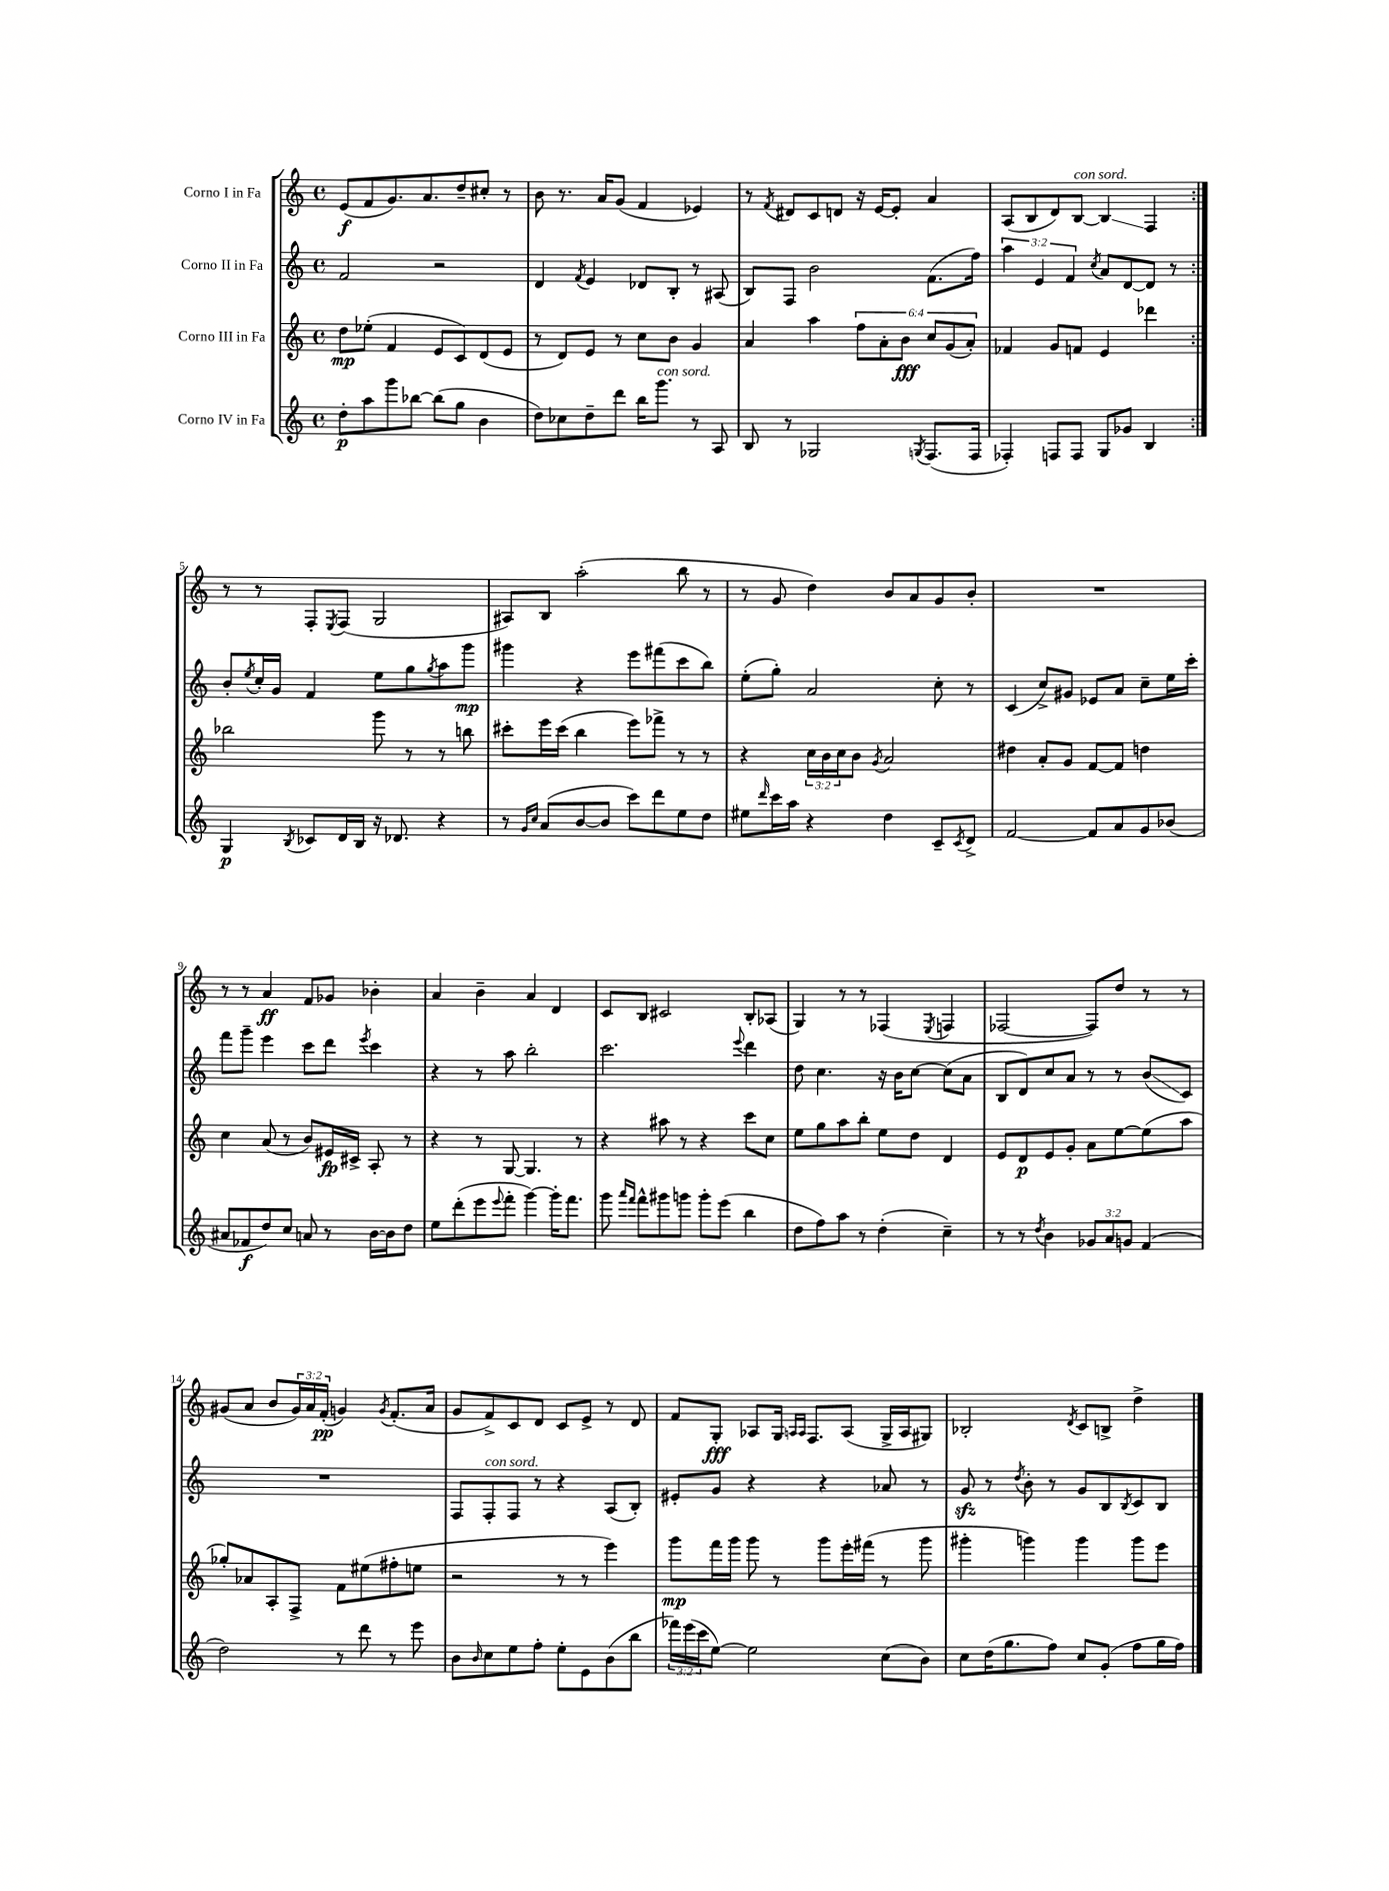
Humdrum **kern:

**kern	**kern	**kern	**kern
*staff4	*staff3	*staff2	*staff1
*clefG2	*clefG2	*clefG2	*clefG2
*k[]	*k[]	*k[]	*k[]
*M4/4	*M4/4	*M4/4	*M4/4
*met(c)	*met(c)	*met(c)	*met(c)
8dd'\L	8dd\L	2f/	(8e/L
8aa\	(8ee-'\J	.	8f/
8ggg\	4f/	.	8.g/)
[8bb-\J	.	.	.
.	.	.	8.a/
(8bb-\]L	8e/L	2r	.
8gg\J	8c/)	.	8dd~/
4b\	(8d/	.	8cc#'/J
.	8e/J	.	8r
=	=	=	=
8dd\L)	8r	4d/	8b\
8cc-\	8d/L)	.	8.r
.	.	8qf/	.
8dd~\	8e/J	4e/	.
.	.	.	16a/LK
8ddd\J	8r	.	(8g/J
16bb\LK	8cc\L	8d-/L	4f/
8.ggg\J	.	.	.
.	8b\J	8B'/J	.
8r	4g/	8r	4e-/)
8A/	.	(8A#/	.
=	=	=	=
8B/	4a/	8B/L)	8r
.	.	.	8qf/
8r	.	8F/J	8d#/L
2G-/	4aa\	2b\	8c/
.	.	.	8d/J
.	12ff\L	.	16r
.	.	.	[16e/LK
.	12a'\	.	.
.	.	.	8e'/]J
.	12b\J	.	.
8qG/	.	.	.
(8.F/L	12cc/L	(8.f\L	4a/
.	(12g/	.	.
.	12a'/J)	.	.
16F/Jk	.	16ff\Jk)	.
=	=	=	=
4F-'/)	4f-/	6aa\	(8A/L
.	.	.	8B/
.	.	6e/	.
8F/L	8g/L	.	8d/)
.	.	6f/	.
8F/J	8f/J	.	[8B/J
.	.	8qcc/	.
8G/L	4e/	8a/L	4B/]
8g-/J	.	[8d/	.
4B/	4ddd-\	8d/]J	4F/
.	.	8r	.
=:|!	=:|!	=:|!	=:|!
4G/	2bb-\	8b'/L	8r
.	.	8qee/	.
.	.	16cc'/L	8r
.	.	16g/JJ	.
8qB/	.	.	.
8c-/L	.	4f/	8F'/L
.	.	.	8qE/
16d/L	.	.	(8F/J
16B/JJ	.	.	.
16r	8ggg\	8ee\L	2G/
8.d-/	.	.	.
.	8r	8gg\	.
.	.	8qgg/	.
4r	8r	8aa\	.
.	8bb\	8ggg\J	.
=	=	=	=
8r	8ccc#'\L	4ggg#\	8A#/L)
16qqg/LL	.	.	.
16qqcc/JJ	.	.	.
(8a/L	16eee\L	.	8B/J
.	(16ccc#\JJ	.	.
[8b/	4bb\	4r	(2aa'\
8b/]J	.	.	.
8ccc\L)	8eee\L)	8eee\L	.
8ddd\	8fff-^\J	(8fff#\	.
8ee\	8r	8ccc\	8bb\
8dd\J	8r	8bb\J)	8r
=	=	=	=
8ee#\L	4r	(8ee'\L	8r
16qqddd/	.	.	.
16ccc\L	.	8gg'\J)	8g/
16aa\JJ	.	.	.
4r	24cc\LL	2a/	4dd\)
.	24b\	.	.
.	24cc\J	.	.
.	8b\J	.	.
.	8qg/	.	.
4dd\	2a/	.	8b/L
.	.	.	8a/
8c~/L	.	8cc'\	8g/
8qc/	.	.	.
8d^/J	.	8r	8b'/J
=	=	=	=
[2f/	4dd#\	(4c/	1r
.	8a'/L	8cc^/L)	.
.	8g/J	8g#/J	.
8f/]L	[8f/L	8e-/L	.
8a/	8f/]J	8a/J	.
8g/	4dd\	8cc~\L	.
(8b-/J	.	16ee\L	.
.	.	16ccc'\JJ	.
=	=	=	=
8a#/L	4cc\	8fff\L	8r
8f-/	.	8ggg~\J	8r
8dd/)	(8a/	4eee\	4a/
8cc/J	8r	.	.
8a/	8b/L)	8ccc\L	8f/L
8r	16e#/L	8ddd\J	8g-/J
.	16c#^/JJ	.	.
.	.	8qeee/	.
[16b\LL	8A'/	4ccc\	4b-'\
16b\]J	.	.	.
8dd\J	8r	.	.
=	=	=	=
8ee\L	4r	4r	4a/
(8ddd'\	.	.	.
8eee\	8r	8r	4b~\
8qqeee/	.	.	.
8fff'\J	[8G/	8aa\	.
[4ggg\)	4.G/]	2bb'\	4a/
16ggg'\]LK	.	.	4d/
8.fff\J	.	.	.
.	8r	.	.
=	=	=	=
8ggg\	4r	2.ccc\	8c/L
16qqaaa/LL	.	.	.
16qqfff/JJ	.	.	.
8fff^^\L	.	.	8B/J
8ggg#\	8aa#\	.	2c#/
8ggg\J	8r	.	.
8ggg'\L	4r	.	.
(8eee\J	.	.	.
.	.	8qqeee/	.
4bb\	8ccc\L	4ddd\	8B'/L
.	8cc\J	.	(8A-/J
=	=	=	=
8dd\L	8ee\L	8dd\	4G/)
8ff\)	8gg\	4.cc\	.
8aa\J	8aa\	.	8r
8r	8bb'\J	.	8r
(4dd'\	8ee\L	16r	(4F-/
.	.	16b\LK	.
.	8dd\J	[8cc\J	.
.	.	.	8qE/
4cc~\)	4d/	(8cc\]L	4F/
.	.	8a\J	.
=	=	=	=
8r	8e/L	8B/L	[2F-/
8r	8d/	8d/)	.
8qdd/	.	.	.
4b\	8e/	8cc/	.
.	8g'/J	8a/J	.
12g-/L	8a\L	8r	8F-/]L)
12a/	.	.	.
.	[8ee\	8r	8dd/J
12g/J	.	.	.
(4f/	(8ee\]	(8b/L	8r
.	8aa\J	8c/J)	8r
=	=	=	=
2dd\)	8gg-'/L)	1r	(8g#/L
.	8a-/	.	8a/J
.	8A'/	.	8b/L
.	8F^/J	.	24g#/L)
.	.	.	24a/
.	.	.	(24f'/JJ
8r	8f\L	.	4g/)
8ddd\	(8ee#\	.	.
.	.	.	8qg/
8r	8ff#'\	.	(8.f'/L
8eee\	8ee\J	.	.
.	.	.	16a/Jk
=	=	=	=
8b\L	2r	8F/L	8g/L
16qqb/	.	.	.
8cc\	.	8F'/	8f^/)
8ee\	.	8F/J	8c/
8ff'\J	.	8r	8d/J
8ee'\L	8r	4r	8c/L
8e\	8r	.	8e^/J
(8b\	4eee\)	(8A/L	8r
8bb\J	.	8B'/J)	8d/
=	=	=	=
24fff-\LL)	8ggg\L	8e#'/L	8f/L
(24eee\	.	.	.
24ccc\J	.	.	.
[8ee\J)	16fff\L	8g/J	8G'/J
.	16ggg\JJ	.	.
2ee\]	8ggg\	4r	8A-/L
.	8r	.	16G/Jk
.	.	.	16qqA/LL
.	.	.	16qqA/JJ
.	.	.	8.F/L
.	8ggg\L	4r	.
.	16eee'\L	.	(8A/J
.	(16fff#\JJ	.	.
(8cc\L	8r	8a-/	16G^/LL
.	.	.	16A/J
8b\J)	8ggg\	8r	8G#/J)
=	=	=	=
8cc\L	4ggg#'\	8g/	2B-'/
(16dd\K	.	8r	.
8.gg\	.	.	.
.	.	8qdd/	.
.	4ggg\)	8b'\	.
8ff\J)	.	8r	.
.	.	.	8qd/
8cc/L	4ggg\	8g/L	8c/L
(8g'/J	.	8B/	8B^/J
.	.	8qB/	.
8ff\L	8ggg\L	8c/	4dd^\
16gg\L	8eee\J	8B/J	.
16ff\JJ)	.	.	.
==	==	==	==
*-	*-	*-	*-
